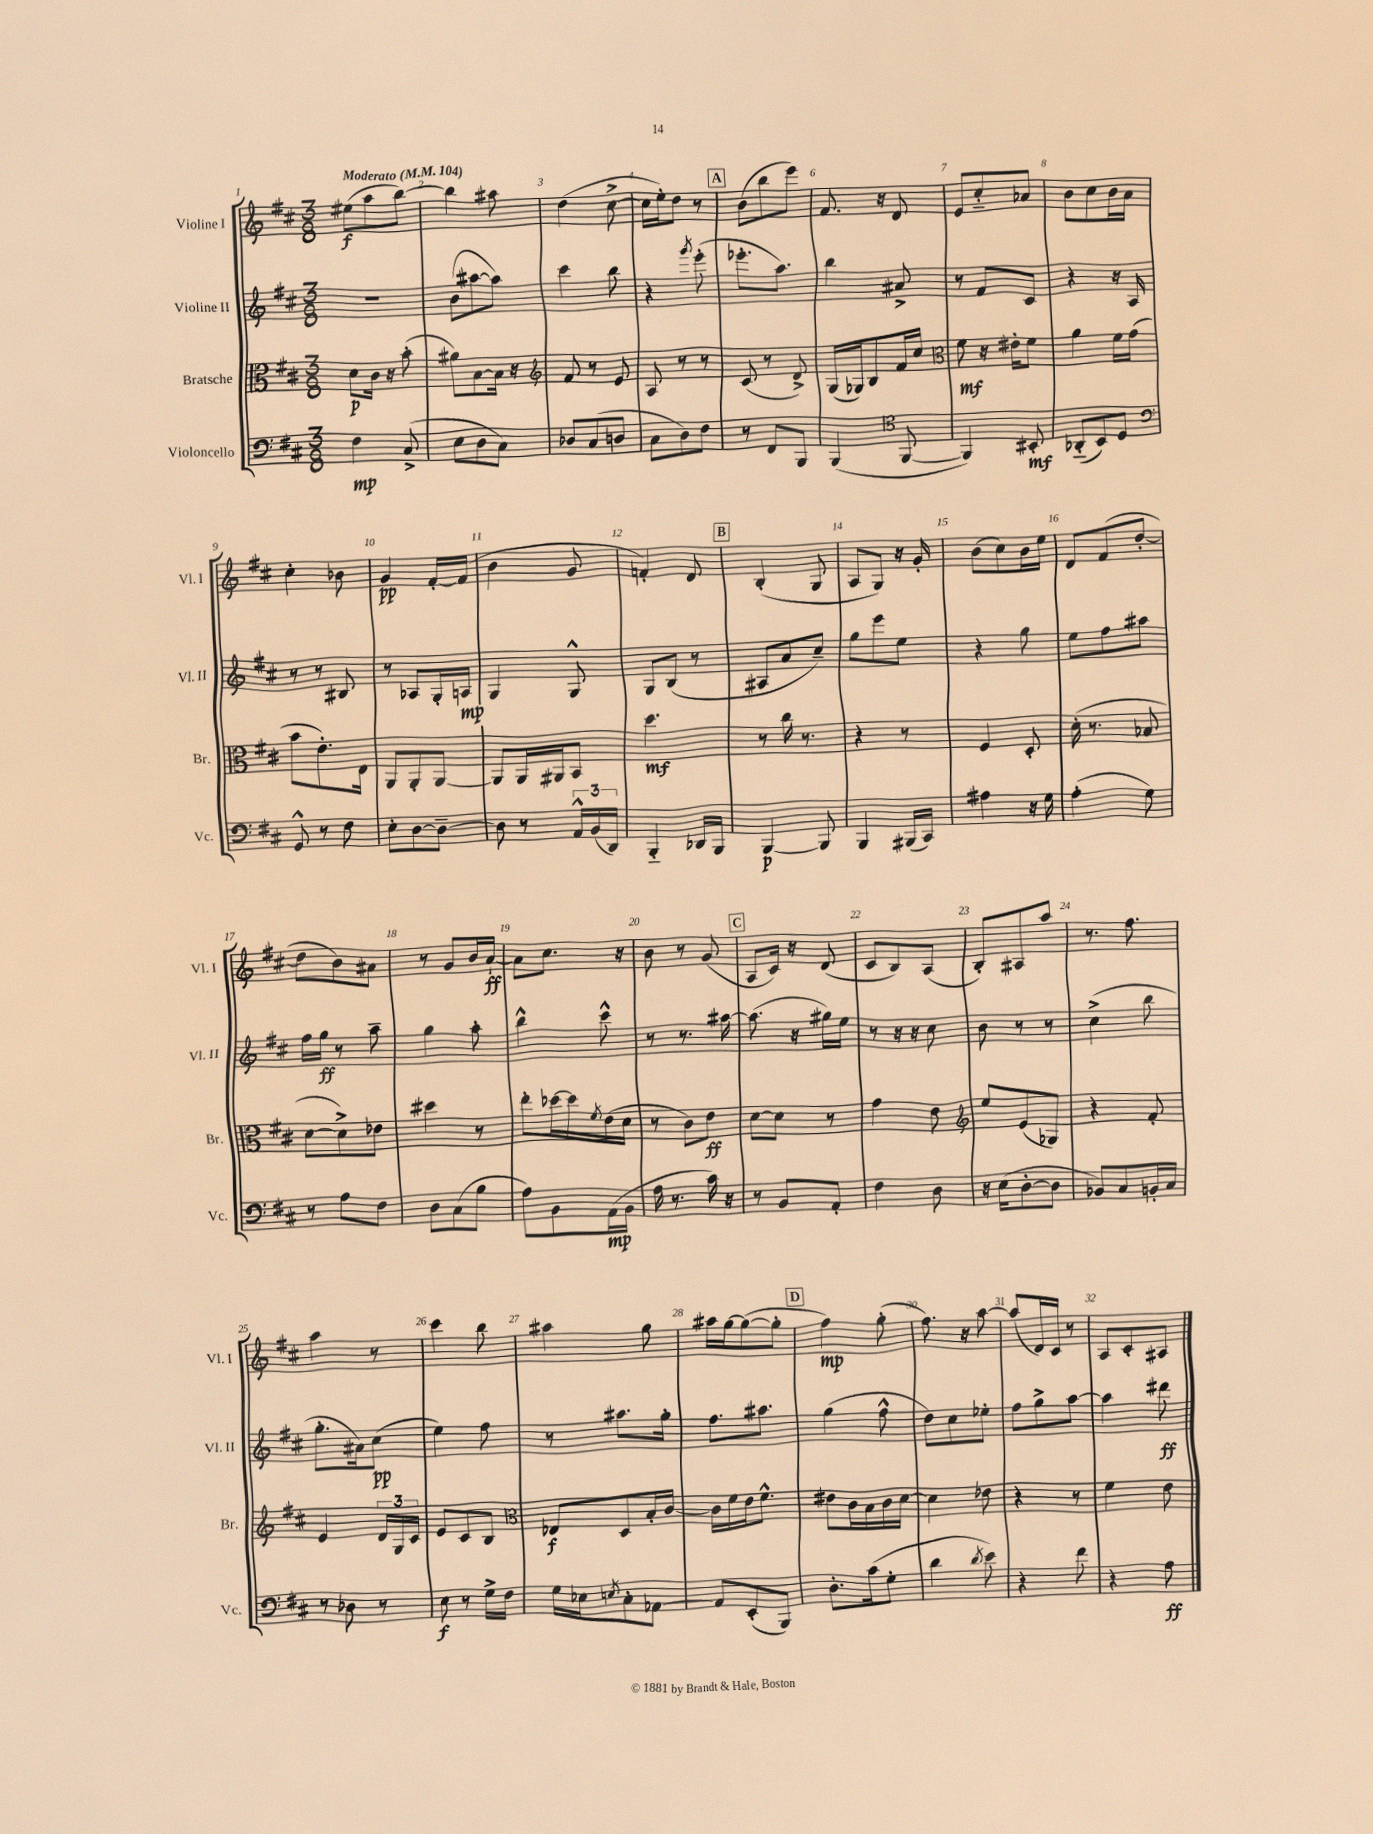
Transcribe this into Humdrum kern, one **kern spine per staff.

**kern	**kern	**kern	**kern
*staff4	*staff3	*staff2	*staff1
*clefF4	*clefC3	*clefG2	*clefG2
*k[f#c#]	*k[f#c#]	*k[f#c#]	*k[f#c#]
*M3/8	*M3/8	*M3/8	*M3/8
*MM104	*MM104	*MM104	*MM104
4F#	8d	4.r	(8ee#
.	16c#	.	8aa
.	16r	.	.
(8C#^	(8b'	.	[8bb)
=	=	=	=
8E	8a#)	(8b	4bb]
8D	[8B	[8aa#	.
8C#)	16B]	8aa#])	8aa#
.	16r	.	.
=	=	=	=
*	*clefG2	*	*
8D-	8f#	4ccc#	(4dd
(8C#	8r	.	.
8D	8e	8bb	[8cc#^
=	=	=	=
8C#	8A	4r	16cc#]
.	.	.	16ee')
8D)	8r	.	8dd
.	.	8qggg	.
8F#	8r	(8eee'	8r
=	=	=	=
8r	(8c#	8.eee-'	(8b
8FF#	8r	.	8bb
.	.	8.aa)	.
8BBB	8d^)	.	8eee)
=	=	=	=
(4BBB	(16G	4bb	8.f#
.	16G-)	.	.
.	8B	.	.
.	.	.	16r
*clefC4	*	*	*
[8FF#	16f#	8a#^	8d
.	16cc#	.	.
=	=	=	=
*	*clefC3	*	*
4FF#])	8f#	8r	8e
.	16r	8f#	8cc#'~
.	16e#'	.	.
8BB#'	8f#	8c#	8a-
=	=	=	=
(8AA-'~	4a	4r	8b
8BB)	.	.	8cc#
8D	16f#	16r	16b
.	(16g	16A	16a
=	=	=	=
*clefF4	*	*	*
8GG^^	8b	8r	4cc#'
8r	8.e')	8r	.
8F#	.	8B#	8b-
.	16E	.	.
=	=	=	=
8E'	8AA	8r	4g
[8D	8AA'	8A-	.
8D~_	[8AA	16G'	[16f#'
.	.	16A	(16f#]
=	=	=	=
8D]	8AA]	4G	4b
8r	16AA	.	.
.	16AA#	.	.
24AA^^	8BB	8G^^	8g
(24BB	.	.	.
24DD)	.	.	.
=	=	=	=
4BBB'~	4.dd	8G	4f')
.	.	(8B	.
16DD-	.	8r	8d
16BBB	.	.	.
=	=	=	=
[4BBB	8r	8A#	(4B'
.	16cc#	8a	.
.	8.r	.	.
8BBB]	.	8cc#~)	8G
=	=	=	=
4BBB	4r	8gg	8A
.	.	8eee	8G)
(16BBB#	8r	8ee	16r
16CC#)	.	.	16g'
=	=	=	=
4A#	4F#	4r	(8b
.	.	.	8cc#)
16r	8D'	8gg	16b
16G	.	.	16ee
=	=	=	=
(4A'	(16d'	8ee	8d
.	8.r	.	.
.	.	8ff#	(8f#
8G)	8B-	8aa#	[8dd'
=	=	=	=
8r	[8d	16ff#	8dd]
.	.	16gg	.
8A	8d^])	8r	8b)
8F#	8e-	8aa~	8a#
=	=	=	=
8D	4dd#	4gg	8r
(8C#	.	.	8g
8B	8r	8aa'	16b
.	.	.	[16a`
=	=	=	=
8A)	8ee'	4bb^^	8a]
8BB	[16dd-	.	8.cc#
.	16dd-]	.	.
.	8qf#	.	.
(16AA	(16e	8ccc#^^	.
16BB	16d	.	16r
=	=	=	=
16A	8r	8r	8b
8.r	.	.	.
.	8c#)	8.r	8r
16c#)	8e	.	(8g
16r	.	[16aa#	.
=	=	=	=
8r	[8d	(8.aa#]	8A
8BB	8d]	.	16c#)
.	.	16r	16r
8AA'	8r	16gg#)	(8d
.	.	16ee	.
=	=	=	=
4F#	4g	8r	8c#
.	.	16r	8B)
.	.	16r	.
8D	8e	8cc#	(8A
=	=	=	=
*	*clefG2	*	*
16r	8ee	8b	8B')
(16E	.	.	.
[8D'	(8e	8r	8A#
8D]	8G-)	8r	8aa
=	=	=	=
8BB-)	4r	(4cc#^	8.r
8C#	.	.	.
.	.	.	8.ff#
16BB'	8f#'	8bb	.
16C#	.	.	.
=	=	=	=
8r	4e	8.gg'	4aa
8D-	.	.	.
.	.	16a#)	.
8r	24d	(8cc#	8r
.	24G	.	.
.	24c#	.	.
=	=	=	=
8E	8e	4ee)	4ccc#
8r	8c#	.	.
16G^	8B	8ff#	8bb
16F#	.	.	.
=	=	=	=
*	*clefC3	*	*
16G	8E-	8r	4aa#
16E-	.	.	.
8qE	.	.	.
8C#'	8D	8.aa#	.
[8AA-	16B'	.	8gg
.	[16c#	16gg'	.
=	=	=	=
8AA-]	16c#]	8.ff#	16aa#
.	16f#	.	[16gg
(8EE'	16e	.	(8gg_
.	8.f#^^	8.aa#	.
8BBB)	.	.	8gg']
=	=	=	=
8.D'	8e#	(4gg	4ff#)
.	16c#	.	.
(16c#	16B	.	.
8G'	16c#	8ff#^^	(8gg'
.	[16d	.	.
=	=	=	=
4d	4d]	8dd)	8.ff#)
.	.	8cc#	.
.	.	.	16r
8qd	.	.	.
8e)	8e-	8ee-'	[8aa
=	=	=	=
4r	4r	8ff#	(8aa]
.	.	8gg^	16d)
.	.	.	16c#
8f#	8r	[8aa	8r
=	=	=	=
4r	4f#	4aa]	8A
.	.	.	8c#'
8A	8e	8ddd#	8A#
==	==	==	==
*-	*-	*-	*-
